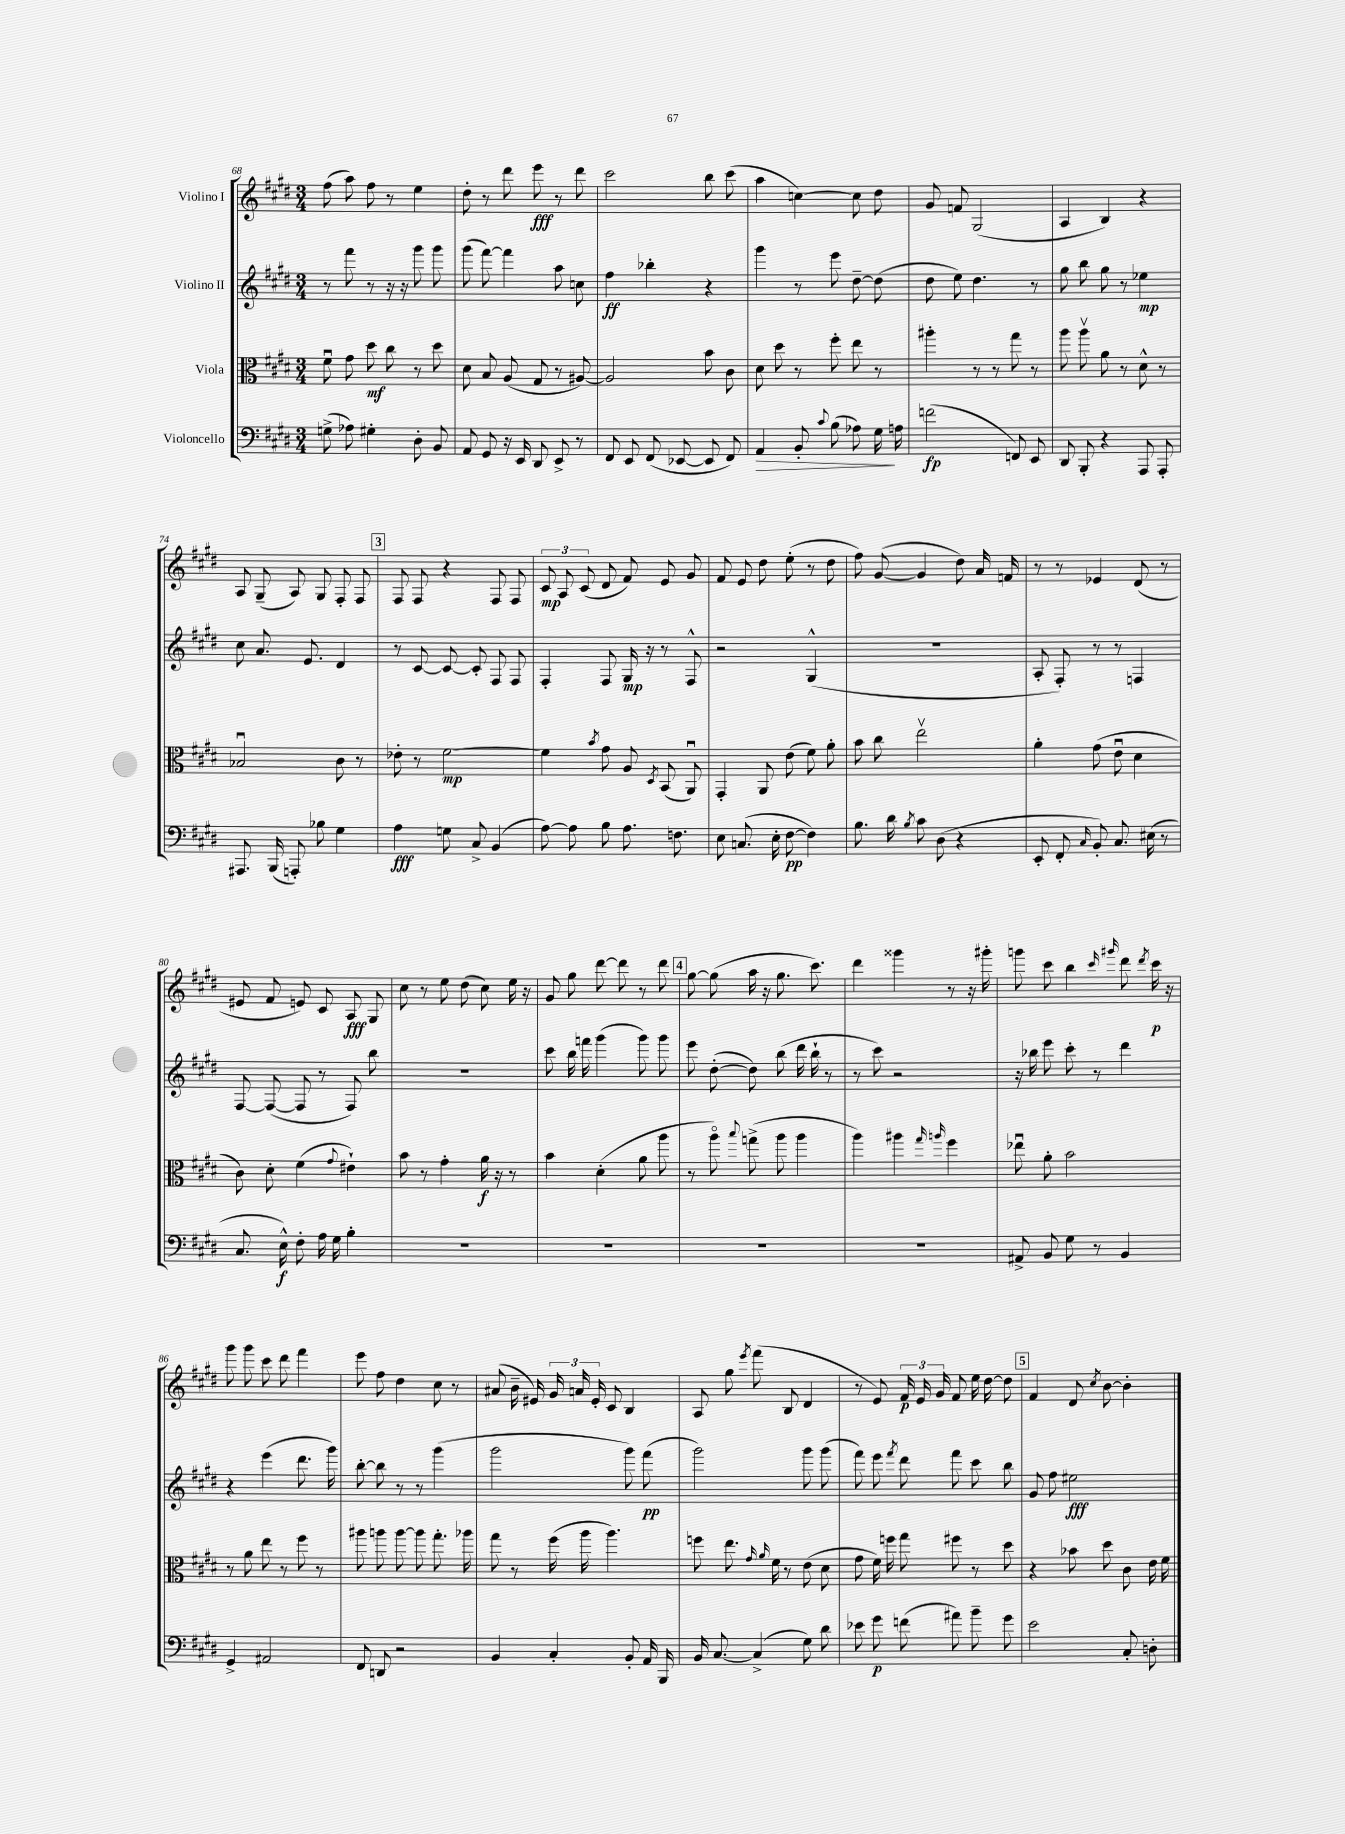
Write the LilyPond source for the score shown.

<<
\new StaffGroup <<
\new Staff = "s0" \with { instrumentName = "Violino I" } {
    \clef treble \key e \major \numericTimeSignature \time 3/4
    \autoBeamOff fis''8( a''8) fis''8 r8 e''4 |
    dis''8-. r8 dis'''8 e'''8\fff r8 dis'''8 |
    cis'''2 b''8 cis'''8( |
    a''4 c''4~) c''8 dis''8 |
    gis'8 f'8 gis2( |
    a4 b4) r4 |
    a8 gis8--( a8) gis8 fis8-. fis8 |
    \mark \markup { \box "3" } fis8 fis8 r4 fis8 fis8 |
    \tuplet 3/2 { cis'8\mp a8 cis'8( } dis'8 fis'8) e'8 gis'8 |
    fis'8 e'8 dis''8 e''8-.( r8 dis''8 |
    fis''8) gis'8~( gis'4 dis''8) a'16 f'16 |
    r8 r8 ees'4 dis'8( r8 |
    eis'8 fis'8 e'8) cis'8 a8\fff gis8 |
    cis''8 r8 e''8 dis''8( cis''8) e''16 r16 |
    gis'8 gis''8 dis'''8~ dis'''8 r8 dis'''8 |
    \mark \markup { \box "4" } gis''8~ gis''8( a''16 r16 gis''8. cis'''8.) |
    dis'''4 gisis'''4 r8 r16 gis'''16-. |
    g'''8 cis'''8 b''4 \grace { cis'''16 gis'''16 } dis'''8 \acciaccatura { dis'''8 } cis'''16\p r16 |
    gis'''8 gis'''8 cis'''8 dis'''8 fis'''4 |
    e'''8 fis''8 dis''4 cis''8 r8 |
    ais'8( b'16-- eis'16) \tuplet 3/2 { gis'16 a'16 eis'16-. } cis'8 b4 |
    a8 gis''8 \acciaccatura { e'''8 } fis'''8( b8 dis'4 |
    r8 e'8) \tuplet 3/2 { fis'16\p e'16 gis'16 } fis'8 e''16 dis''16~ dis''8 |
    \mark \markup { \box "5" } fis'4 dis'8 \acciaccatura { cis''8 } b'8~ b'4-. \bar "|." |
}
\new Staff = "s1" \with { instrumentName = "Violino II" } {
    \clef treble \key e \major \numericTimeSignature \time 3/4
    \autoBeamOff r8 fis'''8 r8 r16 r16 gis'''8 gis'''8 |
    gis'''8( fis'''8~) fis'''4 a''8 c''8 |
    fis''4\ff bes''4-. r4 |
    gis'''4 r8 e'''8 dis''8~-- dis''8( |
    dis''8 e''8) dis''4. r8 |
    gis''8 b''8 gis''8 r8 ees''4\mp |
    cis''8 a'8. e'8. dis'4 |
    \mark \markup { \box "3" } r8 cis'8~ cis'8~ cis'8-. fis8 fis8 |
    fis4-. fis8 gis16\mp r16 r8 fis8-^ |
    r2 gis4-^( |
    R2. |
    a8-. fis8-.) r8 r8 f4 |
    fis8~ fis8~( fis8 r8 fis8) b''8 |
    R2. |
    cis'''8 b''16 f'''16 gis'''4( gis'''8) gis'''8 |
    \mark \markup { \box "4" } e'''8 dis''8~-.( dis''8) b''8( dis'''16 b''16-! r8 |
    r8 cis'''8) r2 |
    r16 bes''16 e'''8 cis'''8-. r8 dis'''4 |
    r4 e'''4( dis'''8. gis'''16) |
    b''8~-. b''8 r8 r8 gis'''4( |
    gis'''2 gis'''8) fis'''8\pp( |
    gis'''2) gis'''8 gis'''8( |
    fis'''8) e'''8 \acciaccatura { fis'''8 } dis'''8 fis'''8 cis'''8 b''8 |
    \mark \markup { \box "5" } gis'8 fis''8 eis''2\fff \bar "|." |
}
\new Staff = "s2" \with { instrumentName = "Viola" } {
    \clef alto \key e \major \numericTimeSignature \time 3/4
    \autoBeamOff fis'8\downbow gis'8 dis''8\mf cis''8 r8 dis''8 |
    dis'8 b8 a8( gis8 r8 ais8~) |
    ais2 b'8 cis'8 |
    dis'8 dis''8 r8 fis''8-. e''8 r8 |
    ais''4-. r8 r8 gis''8 r8 |
    a''8 a''8\upbow a'8 r8 dis'8-^ r8 |
    bes2\downbow cis'8 r8 |
    \mark \markup { \box "3" } ees'8-. r8 fis'2~\mp |
    fis'4 \acciaccatura { b'8 } gis'8 a8 \acciaccatura { dis8 } b,8( a,8\downbow) |
    gis,4-. a,8 e'8( fis'8) a'8-. |
    b'8 cis''8 e''2\upbow |
    a'4-. gis'8( e'8\downbow dis'4 |
    cis'8) dis'8-. fis'4( \appoggiatura { gis'8 } eis'4-!) |
    b'8 r8 gis'4-. a'16\f r16 r8 |
    b'4 dis'4-.( a'8 a''8 |
    \mark \markup { \box "4" } r8 a''8\flageolet) \appoggiatura { b''8 } g''8->( a''8 a''4 |
    a''4) ais''4 \grace { gis''16 a''16 } fis''4 |
    ees''8\downbow a'8-. b'2 |
    r8 a'8 e''8 r8 fis''8 r8 |
    ais''8 a''8 a''8~ a''8 gis''8.-. aes''16 |
    gis''8 r8 fis''16( a''16 a''4.) |
    f''8 e''8. \grace { gis'16 a'16 } fis'16 r8 e'8( dis'8 |
    gis'8 fis'16) f''16 gis''8 fis''8 r8 dis''8 |
    \mark \markup { \box "5" } r4 bes'8 dis''8 cis'8 e'16 fis'16 \bar "|." |
}
\new Staff = "s3" \with { instrumentName = "Violoncello" } {
    \clef bass \key e \major \numericTimeSignature \time 3/4
    \autoBeamOff g8->( aes8) gis4-. dis8-. b,8 |
    a,8 gis,8 r16 e,16 dis,8 e,8-> r8 |
    fis,8 e,8 fis,8( ees,8~ ees,8 fis,8) |
    a,4\> b,8-. \appoggiatura { cis'8 } b8( aes8) gis16\! a16 |
    f'2\fp( f,8) e,8 |
    dis,8 b,,8-. r4 a,,8 a,,8-. |
    ais,,8. b,,16( a,,8-.) bes8 gis4 |
    \mark \markup { \box "3" } a4\fff g8 cis8-> b,4( |
    a8~) a8 b8 a8. f8. |
    e8 c8.( e16-. fis8~\pp fis4) |
    b8. dis'16 \acciaccatura { b8 } cis'8 dis8( r4 |
    e,8-. fis,8-. \grace { cis16 } b,8-.) cis8. eis16( r8 |
    cis8. e16-^\f) fis8-. a16 gis16 b4-. |
    R2. |
    R2. |
    \mark \markup { \box "4" } R2. |
    R2. |
    ais,8-> b,8 gis8 r8 b,4 |
    gis,4-> ais,2 |
    fis,8 d,8 r2 |
    b,4 cis4-. b,8-. a,16 b,,16 |
    b,16 cis8.~ cis4->( gis8) dis'8 |
    ees'8 gis'8\p f'8( ais'8) b'8-- gis'8 |
    \mark \markup { \box "5" } e'2 cis8-. d8-. \bar "|." |
}
>>
>>
\layout { \context { \Score currentBarNumber = #68 } }
